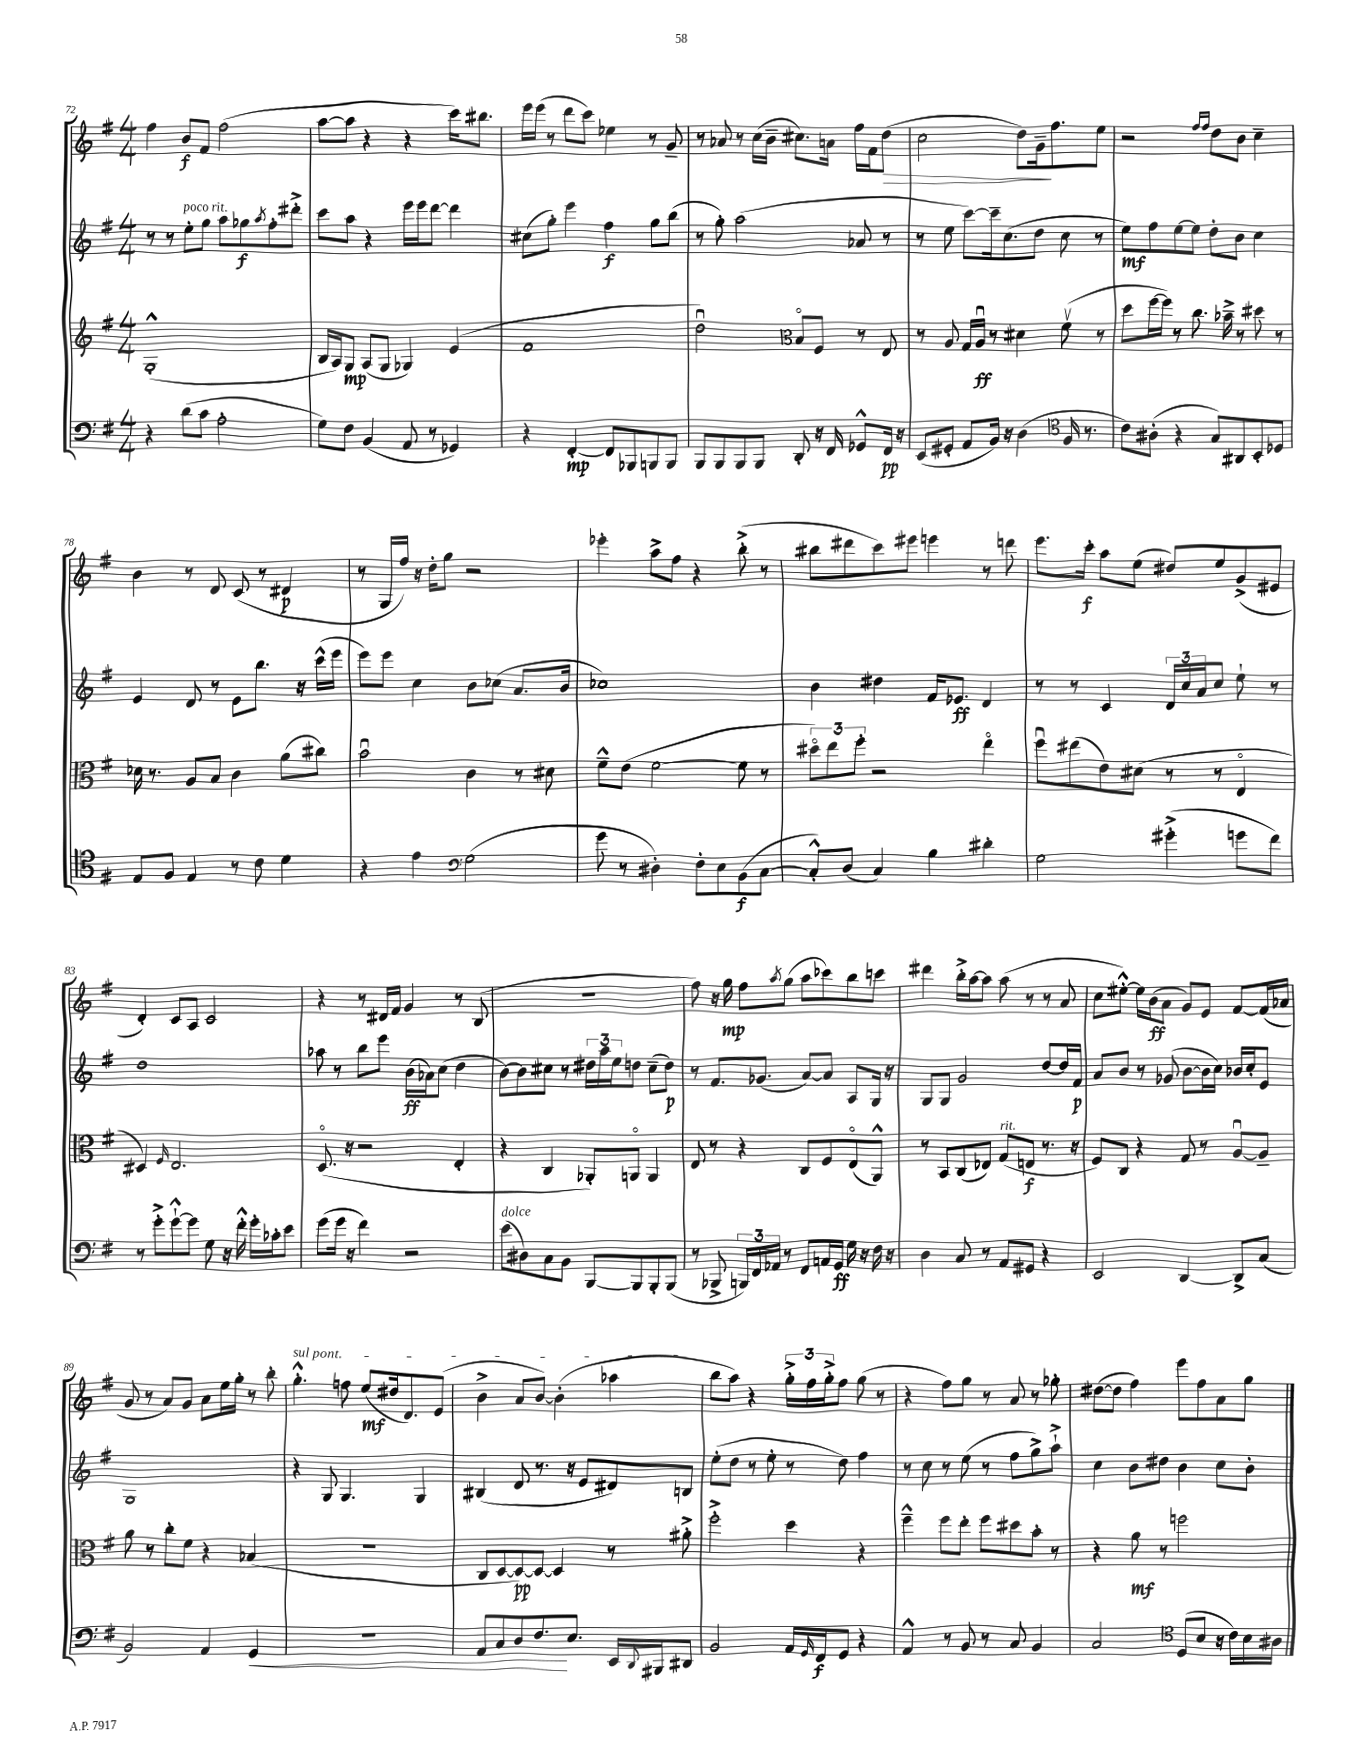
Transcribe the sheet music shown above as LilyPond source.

<<
\new StaffGroup <<
\new Staff = "s0" {
    \clef treble \key g \major \numericTimeSignature \time 4/4
    fis''4 b'8\f fis'8 fis''2( |
    a''8~ a''8 r4 r4 c'''16) bis''8. |
    e'''16 e'''16( r8 d'''8 c'''8) ees''4 r8 g'8-- |
    r8 aes'8 r8 c''16( b'16-- cis''8.) a'16 fis''16 fis'16 d''8\>( |
    c''2 d''8) g'16--\! fis''8. e''8 |
    r2 \grace { fis''16 fis''16 } d''8 b'8 c''4-- |
    b'4 r8 d'8 c'8( r8 dis'4\p |
    r8 g16 fis''16) r16 d''16-. g''8 r2 |
    ees'''4-. a''8-> fis''8 r4 b''8-.->( r8 |
    bis''8 dis'''8 c'''8) eis'''8 e'''4 r8 d'''8 |
    e'''8. c'''16-.\f a''8 e''8( dis''8) e''8 g'8->( eis'8 |
    d'4-.) c'8 a8 c'2 |
    r4 r8 dis'16 fis'16 g'4 r8 b8( |
    R1 |
    fis''8) r16 g''16\mp fis''8 \acciaccatura { a''8 } g''8( a''8 ces'''8) b''8 c'''8 |
    dis'''4 b''16-.-> a''16~ a''8 a''8( r8 r8 a'8 |
    c''8 eis''8~-.-^) eis''16 b'16\ff( a'8 g'8) e'8 fis'8~ fis'16( aes'16 |
    g'8 r8 a'8) g'8 a'8 e''16 g''16-. r8 b''8-. |
    \once \override TextSpanner.bound-details.left.text = \markup { \italic "sul pont." } g''4.-.-^\startTextSpan f''8 e''8\mf( dis''16 d'8.) e'8( |
    b'4-> a'8 b'8~) b'4-.( aes''4\stopTextSpan |
    b''8 a''8) r4 \tuplet 3/2 { g''16-.-> fis''16 g''16-.-> } fis''8 g''8( r8 |
    r4 fis''8) g''8 r8 a'8 r8 ges''8-. |
    dis''8~( dis''8 fis''4) e'''8 fis''8 a'8 g''8 \bar "|." |
}
\new Staff = "s1" {
    \clef treble \key g \major \numericTimeSignature \time 4/4
    r8 r8 e''8-.^\markup { \italic "poco rit." } g''8 a''8 ges''8\f \acciaccatura { a''8 } fis''8-. dis'''8-.-> |
    c'''8 a''8 r4 e'''16 e'''16 d'''8~ d'''4 |
    cis''8( g''8-.) e'''4 fis''4\f g''8 b''8( |
    r8 g''8-.) a''2( aes'8 r8 |
    r8 e''8 c'''8~) c'''16-- c''8.( d''8 c''8 r8 |
    e''8\mf) fis''8 e''8~ e''8 d''8-. b'8 c''4 |
    e'4 d'8 r8 e'8 b''8. r16 c'''16-^( e'''16 |
    e'''8) e'''8 c''4 b'8 ces''8( a'8. b'16 |
    ces''1) |
    b'4 dis''4 fis'16 ees'8.\ff d'4 |
    r8 r8 c'4 \tuplet 3/2 { d'16 c''16 a'16 } c''8 e''8-! r8 |
    d''1 |
    aes''8 r8 b''8 e'''8 b'16\ff( aes'16) c''8( d''4 |
    b'8~) b'8 cis''8 r8 \tuplet 3/2 { dis''16 a''16 e''16 } d''8 cis''8--( d''8\p) |
    r8 fis'8. ges'8.( a'8~) a'8 a8 g16 r16 |
    g8 g8 g'2 d''8~ d''16 fis'16\p |
    a'8 b'8 r8 ges'8( b'8~ b'16 c''16) bes'16 c''16-. e'8 |
    g1 |
    r4 g8 g4. g4 |
    bis4( d'8 r8. r16 e'8 dis'8) b8 |
    e''8-.( d''8 r8 e''8-. r8 d''8) fis''4 |
    r8 c''8 r8 e''8( r8 fis''8 g''8->) a''8-!-> |
    c''4 b'8 dis''8 b'4 c''8 b'8-. \bar "|." |
}
\new Staff = "s2" {
    \clef treble \key g \major \numericTimeSignature \time 4/4
    g1-.-^( |
    b16 a16) g8\mp a8( g8 ges4) e'4( |
    fis'1 |
    d''2\downbow) \clef alto b8\flageolet fis8 r8 e8 |
    r8 a8 g16 a16\downbow\ff r8 dis'4 fis'8\upbow( r8 |
    d''8 fis''16~ fis''16) r8 c''8. bes'16---> r8 dis''8 r8 |
    des'16 r8. a8 b8 c'4 a'8( cis''8) |
    b'2\downbow c'4 r8 dis'8 |
    fis'8---^ e'8( fis'2~ fis'8 r8 |
    \tuplet 3/2 { dis''8\flageolet) e''8 fis''8-. } r2 e''4\flageolet |
    fis''8\downbow eis''8( e'8) dis'8( r8 r8 e4\flageolet |
    dis4) \grace { fis16 } e2. |
    d8.\flageolet( r16 r2 e4-. |
    r4 c4 aes,8-.) a,8\flageolet a,4 |
    e8 r8 r4 c8 fis8 e8\flageolet( a,8-^) |
    r8 b,8 c8( ees8) g8^\markup { \italic "rit." }( e8\f r8. r16 |
    fis8) c8 r4 g8 r8 a8~\downbow a8-- |
    a'8 r8 c''8-. fis'8 r4 bes4( |
    R1 |
    c8 d8~ d8~\pp) d8~ d4 r8 ais'8-.-> |
    fis''2-.-> d''4 r4 |
    fis''4---^ fis''8 e''8-. fis''8 dis''8 b'8-. r8 |
    r4 a'8\mf r8 f''2 \bar "|." |
}
\new Staff = "s3" {
    \clef bass \key g \major \numericTimeSignature \time 4/4
    r4 d'8( c'8 a2-. |
    g8) fis8 b,4( a,8 r8 ges,4) |
    r4 fis,4~-.\mp fis,8 bes,,8 b,,8 b,,8 |
    b,,8 b,,8 b,,8 b,,8 d,8-. r16 fis,16 ges,8-^ fis,16\pp r16 |
    e,8( gis,8-. a,8 b,16) r16 d4( \clef tenor fis16 r8. |
    c'8) ais8-.( r4 g8) ais,8 b,8-. des8 |
    e8 fis8 e4 r8 c'8 d'4 |
    r4 e'4 \clef bass g2( |
    g'8 r8 dis4-.) fis8-. e8 b,8\f( c8~ |
    c8-.-^) d8( c4) b4 dis'4-. |
    g2 gis'4-.->( g'8 fis'8) |
    r8 g'8-.-> g'8~-!-^ g'8 g8 r16 fis'16-.-^ g'16-. ces'16-. e'8 |
    g'8( g'16 r16 fis'4) r2 |
    e'8^\markup { \italic "dolce" }( dis8) c8 b,8 b,,8~ b,,8 b,,8-. b,,8( |
    r8 bes,,8-> \tuplet 3/2 { b,,16) fis,16 aes,16 } r8 fis,8 a,16 g,16\ff g16 r16 fis16 r16 |
    d4 c8 r8 a,8 gis,8 r4 |
    e,2 d,4~ d,8-> c8( |
    b,2) a,4 g,4\< |
    R1 |
    a,8 c8 d8 fis8.\! e8. e,16 \appoggiatura { d,8 } bis,,16 dis,8 |
    b,2 a,16 \grace { g,16 } fis,16\f g,8 r4 |
    a,4-^ r8 b,8 r8 c8 b,4 |
    c2 \clef tenor d8( b8 r16 c'16) b16 ais16 \bar "|." |
}
>>
>>
\layout { \context { \Score currentBarNumber = #72 } }
